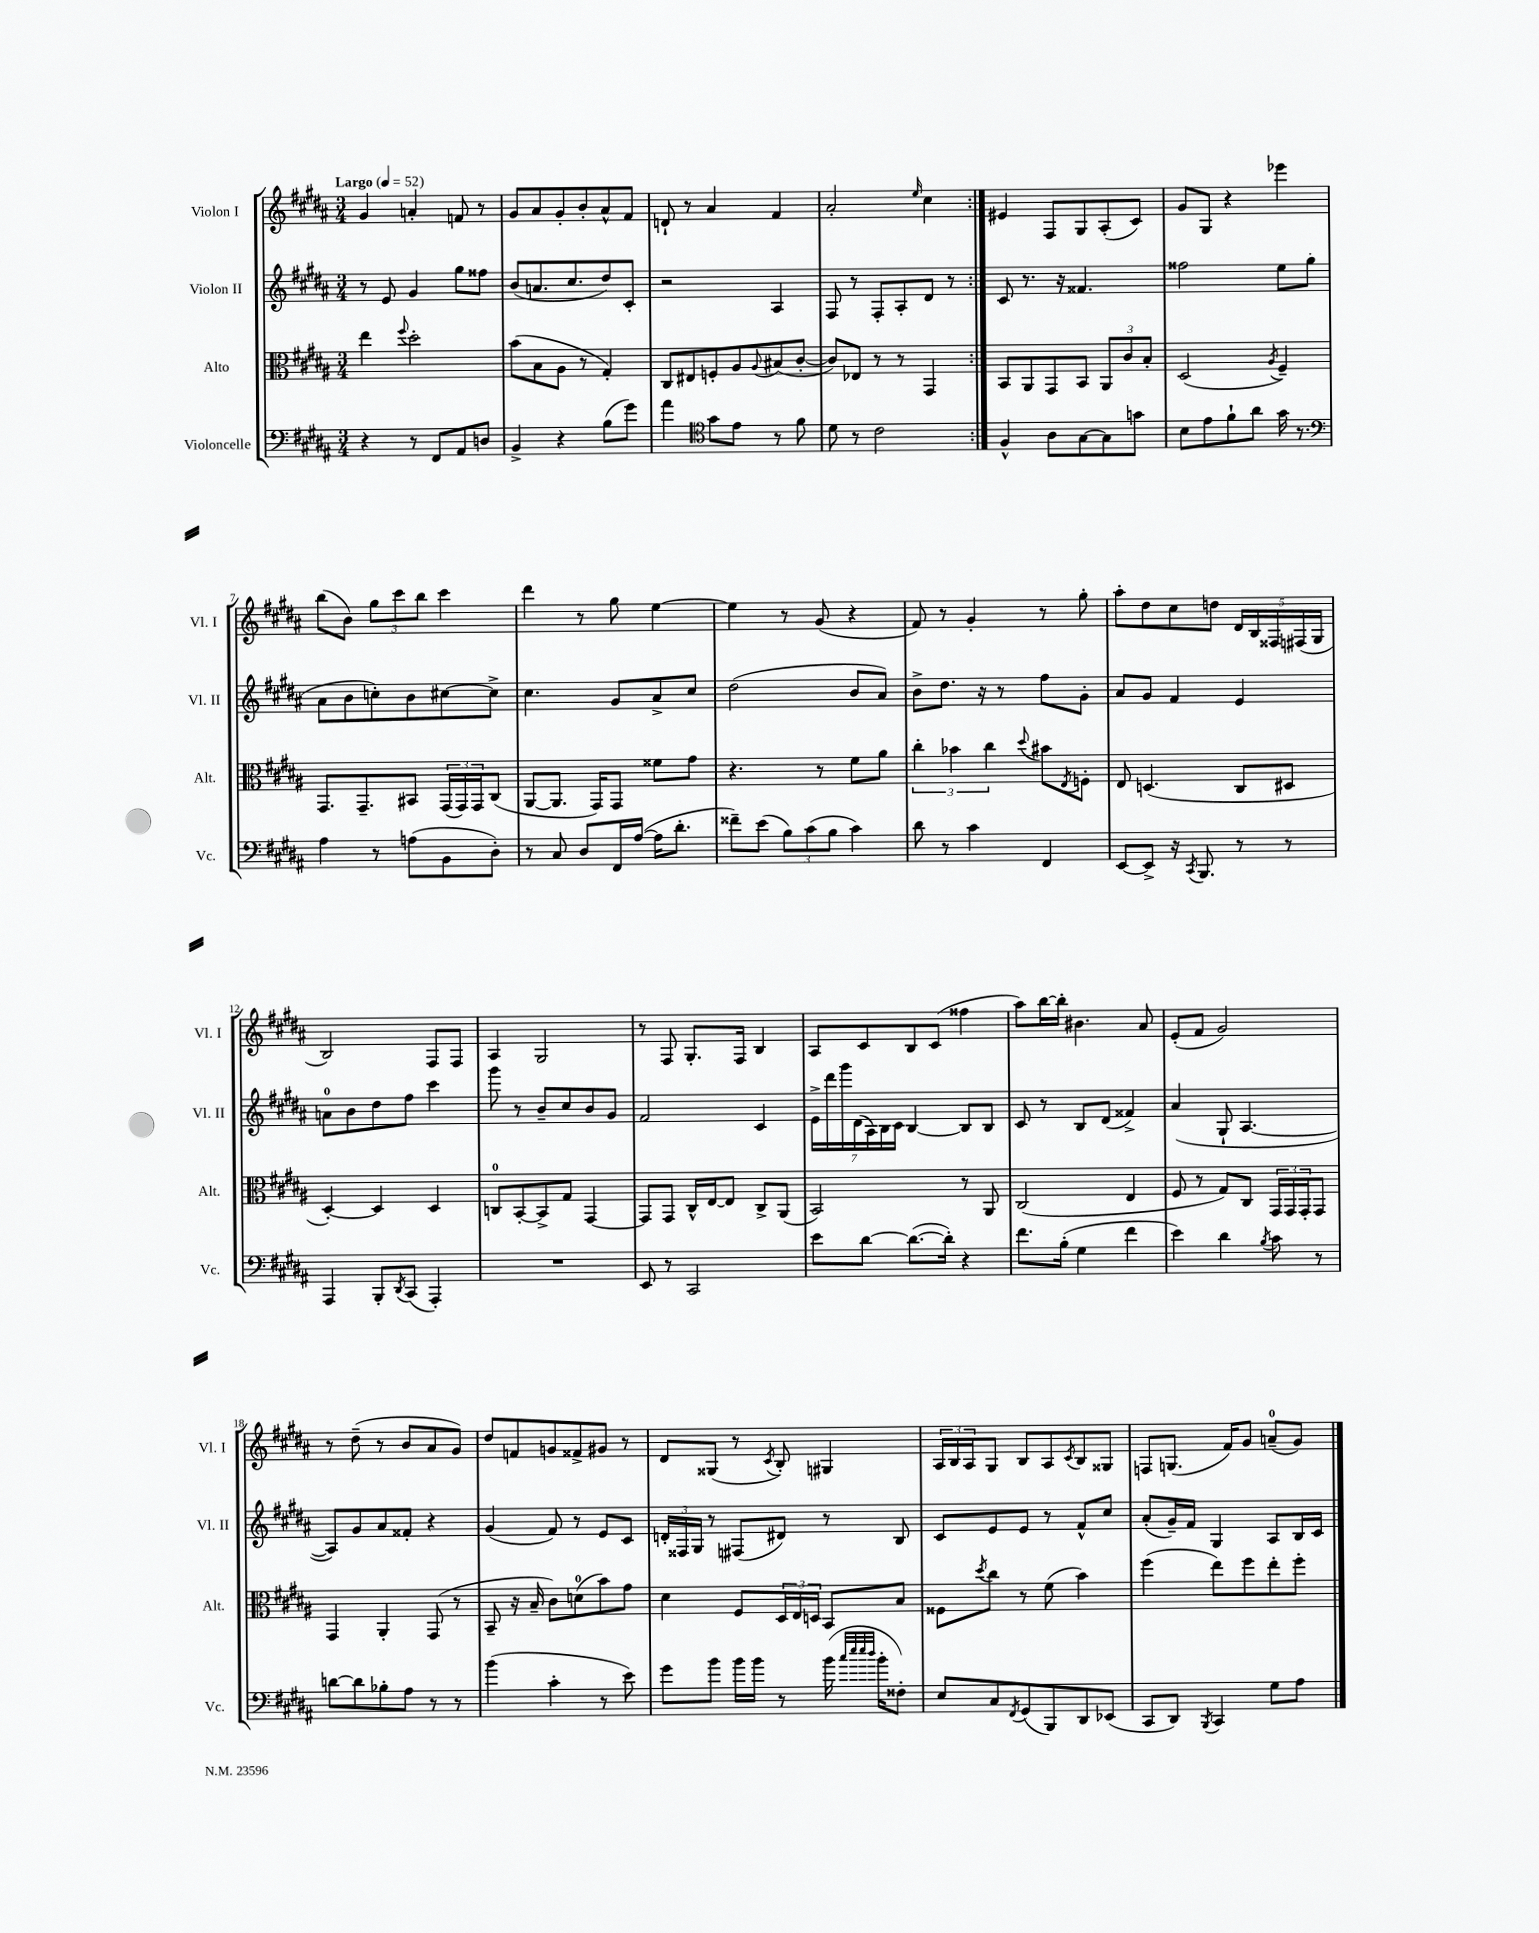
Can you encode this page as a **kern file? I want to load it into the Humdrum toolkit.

**kern	**kern	**kern	**kern
*staff4	*staff3	*staff2	*staff1
*clefF4	*clefC3	*clefG2	*clefG2
*k[f#c#g#d#a#]	*k[f#c#g#d#a#]	*k[f#c#g#d#a#]	*k[f#c#g#d#a#]
*M3/4	*M3/4	*M3/4	*M3/4
*MM52	*MM52	*MM52	*MM52
4r	4ee	8r	4g#
.	.	8e	.
.	8qqff#	.	.
8r	2dd#'	4g#	4a'
8FF#	.	.	.
8AA#	.	8gg#	8f
8D	.	8ff##	8r
=	=	=	=
4BB^	(8b	(8b	8g#
.	8B	8.a	8a#
4r	8A#	.	8g#'
.	.	8.cc#	.
.	8r	.	8b'
(8B	4G#')	8dd#)	8a#^^
8g#)	.	8c#'	8f#
=	=	=	=
4a#	8C#	2r	8d`
.	8E#	.	8r
*clefC4	*	*	*
8g#	8F'	.	4a#
8e	8A#	.	.
.	8qqA#	.	.
8r	(8B#	4A#	4f#
8f#	[8c#'	.	.
=	=	=	=
8d#	8c#])	8F#	2a#'
8r	8E-	8r	.
2c#	8r	8F#'	.
.	8r	8A#'	.
.	.	.	16qqee
.	4GG#	8d#	4cc#
.	.	8r	.
=:|!	=:|!	=:|!	=:|!
4F#^^	8BB	8c#	4e#
.	8AA#	8.r	.
8A#	8GG#	.	8F#
.	.	16r	.
[8G#	8BB	4.f##	8G#
8G#]	12AA#	.	(8A#'
.	12c#	.	.
8g	.	.	8c#)
.	12B'	.	.
=	=	=	=
8B	(2D#	2ff##	8g#
8e	.	.	8G#
8f#`	.	.	4r
8a#	.	.	.
.	8qA#	.	.
16g#	4F#~)	8ee	4eee-
8.r	.	.	.
.	.	(8gg#	.
=	=	=	=
*clefF4	*	*	*
4A#	8.GG#	8a#	(8bb
.	.	8b	8b)
.	8.GG#~	.	.
8r	.	8cc')	12gg#
.	.	.	12ccc#
(8A	8BB#	8b	.
.	.	.	12bb
8BB	(24GG#	[8cc#	4ccc#
.	24GG#)	.	.
.	24GG#	.	.
8D#')	(8C#	8cc#^]	.
=	=	=	=
8r	[8AA#	4.cc#	4ddd#
8C#	8.AA#]	.	.
8D#	.	.	8r
.	16GG#)	.	.
16FF#	8GG#	8g#	8gg#
([16A#	.	.	.
16A#]	8f##	8a#^	[4ee
8.d#'	.	.	.
.	8g#	8cc#	.
=	=	=	=
8f##~)	4.r	(2dd#	4ee]
(8e	.	.	.
12B)	.	.	8r
(12c#	.	.	.
.	8r	.	(8g#
12B	.	.	.
4c#)	8f#	8b	4r
.	8a#	8a#)	.
=	=	=	=
8d#	6cc#'	8b^	8f#)
8r	.	8.dd#	8r
.	6b-	.	.
4c#	.	.	4g#'
.	.	16r	.
.	6cc#	.	.
.	.	8r	.
.	8qqdd#	.	.
4FF#	8b#	8ff#	8r
.	8qE	.	.
.	8F'	8g#'	8gg#'
=	=	=	=
[8EE	8E	8a#	8aa#'
8EE^]	(4.D	8g#	8dd#
16r	.	4f#	8cc#
8qCC#	.	.	.
8.BBB	.	.	.
.	.	.	8dd
8r	8C#	4e	20d#
.	.	.	20B
.	.	.	20F##
8r	8D#	.	.
.	.	.	(20F#
.	.	.	20G#
=	=	=	=
4AAA#	[4D#')	8a	2B)
.	.	8b	.
8BBB'	4D#]	8dd#	.
8qDD#	.	.	.
(8CC#	.	8ff#	.
4AAA#')	4D#	4ccc#	8F#
.	.	.	8F#
=	=	=	=
2.r	8C	8ggg#	4A#
.	[8BB'	8r	.
.	8BB^]	8b~	2G#
.	8G#	8cc#	.
.	[4GG#	8b	.
.	.	8g#	.
=	=	=	=
8EE	8GG#]	2f#	8r
8r	8GG#	.	8F#
2CC#	16C#^^	.	8.G#'
.	[16E	.	.
.	8E]	.	.
.	.	.	16F#
.	8C#^	4c#	4B
.	(8AA#	.	.
=	=	=	=
8e	2BB)	28e^	8A#
.	.	28ddd#	.
.	.	28ggg#	.
.	.	(28d#	.
[8d#	.	.	8c#
.	.	28A#)	.
.	.	28B	.
.	.	28c#	.
(8.d#_	.	[4B	8B
.	.	.	(8c#
16d#'])	.	.	.
4r	8r	8B]	4ff##
.	8AA#	8B	.
=	=	=	=
8.f#	(2C#	8c#	8aa#)
.	.	8r	[16bb
(16B'	.	.	16bb']
4G#	.	8B	4.b#
.	.	(8d#	.
4f#	4E	4f##^)	.
.	.	.	8a#
=	=	=	=
4e)	8F#	(4a#	(8e'
.	8r	.	8f#
4d#	8G#)	8G#`	2g#)
.	8C#	[4.A#	.
8qB	.	.	.
8c#	24GG#	.	.
.	24GG#	.	.
.	24GG#'	.	.
8r	8GG#	.	.
=	=	=	=
[8d	4GG#	8A#])	8r
8d]	.	8g#	(8dd#~
8B-'	4AA#'	8a#	8r
8A#	.	8f##'	8b
8r	(8GG#	4r	8a#
8r	8r	.	8g#)
=	=	=	=
(4b	8BB~	(4g#	8dd#
.	16r	.	8f
.	16B~	.	.
4c#'	8c#)	8f#)	8g
.	(8d	8r	8f##^
8r	8b)	8e	8g#
8e)	8g#	8c#	8r
=	=	=	=
8g#	4d#	24d'	8d#
.	.	24F##	.
.	.	24G#	.
8b	.	8r	(8G##
16b	8F#	(8F#	8r
16b	.	.	.
.	.	.	8qc#
8r	24D#	8d#)	8B')
.	24E	.	.
.	24D	.	.
(16b	8BB	8r	4G#
32qqcc#	.	.	.
32qqee	.	.	.
32qqee	.	.	.
32qqdd#	.	.	.
16b'	.	.	.
8F##')	8B	8B	.
=	=	=	=
8E	8F##	8c#	24A#
.	.	.	24B
.	.	.	24A#
.	8qdd#	.	.
8C#	8cc#	8e	8G#
8qFF#	.	.	.
(8GG#	8r	8e	8B
8BBB)	(8f#	8r	8A#
.	.	.	8qc#
8DD#	4b)	8f#^^	8B
(8EE-	.	8cc#	8G##
=	=	=	=
8CC#	(4ff#	(8a#'	8F
8DD#)	.	16g#~)	(8.G
.	.	16f#	.
8qBBB	.	.	.
4CC#	8ee)	4G#	.
.	.	.	16f#)
.	8ff#	.	8g#
8G#	8ee'	8A#	(8a~
8A#	8ff#'	16B	8g#)
.	.	16c#	.
==	==	==	==
*-	*-	*-	*-
